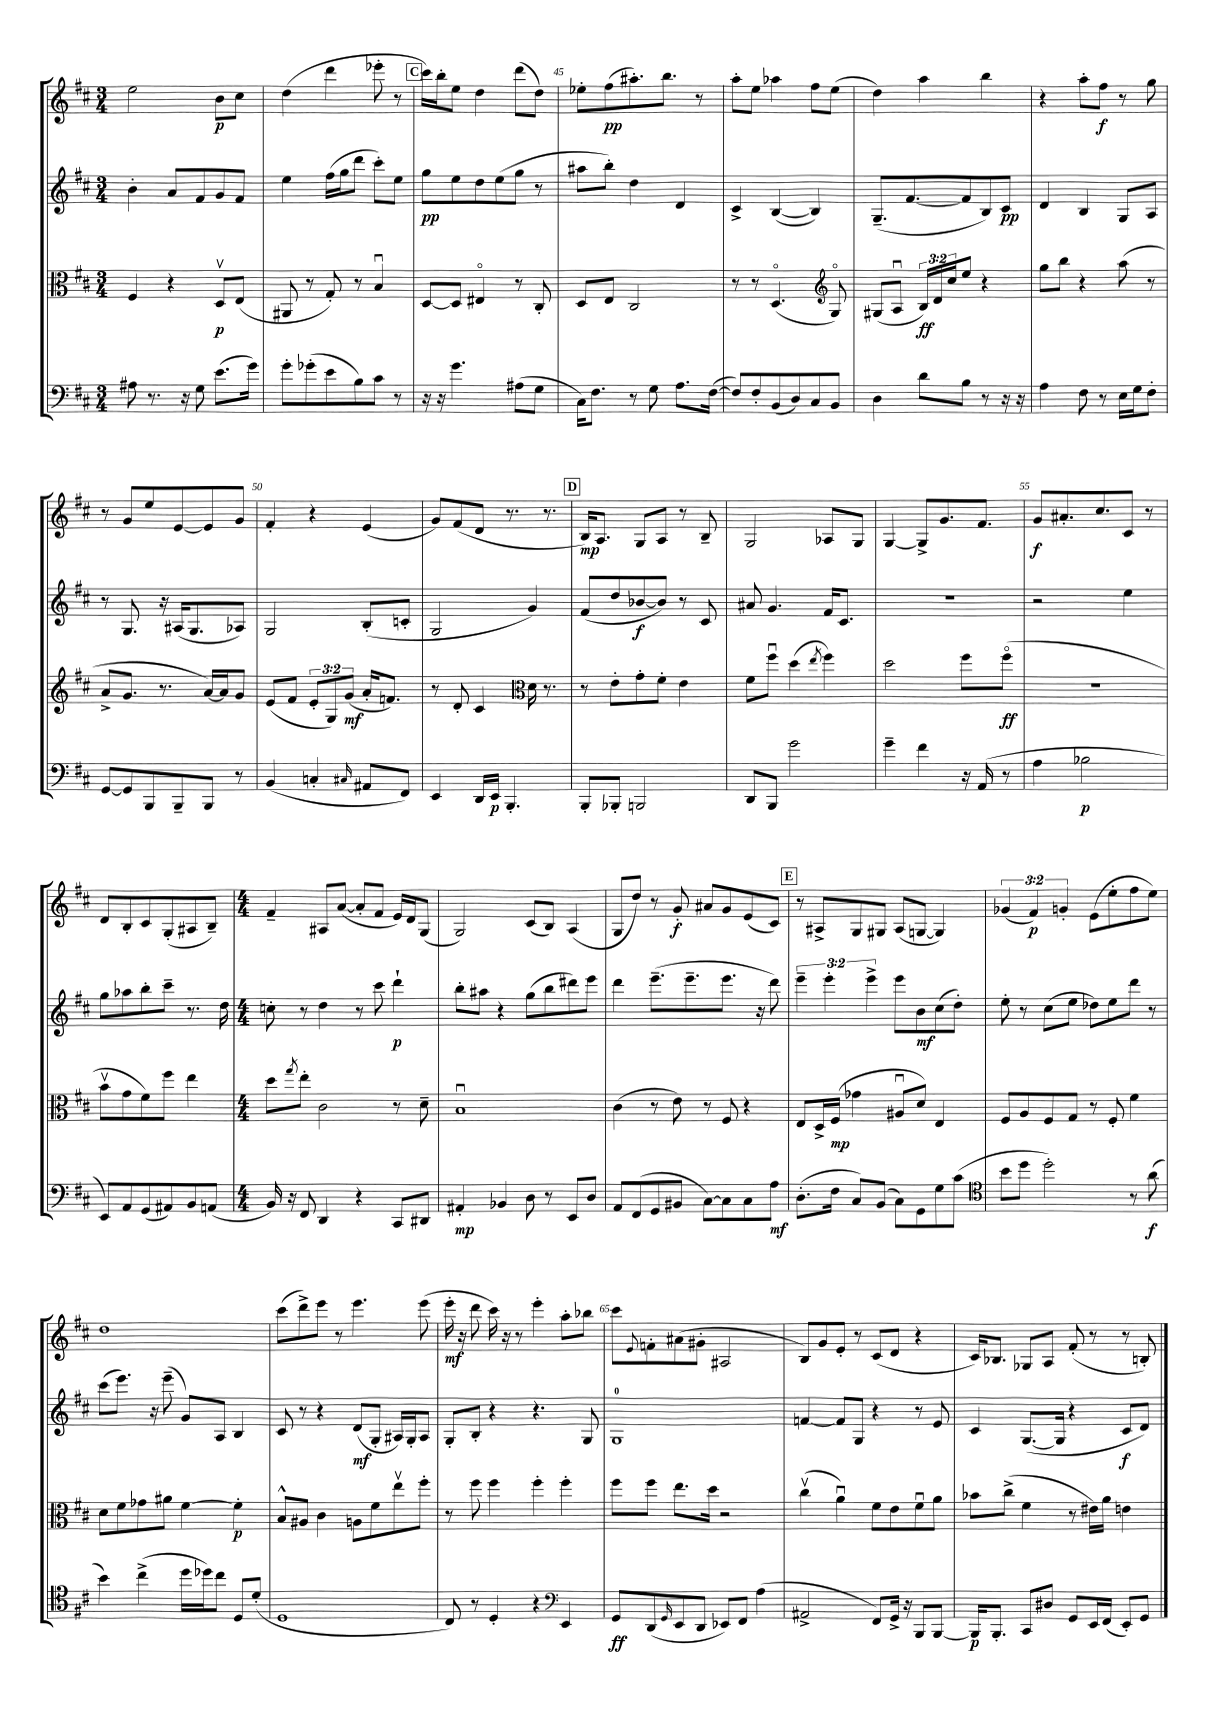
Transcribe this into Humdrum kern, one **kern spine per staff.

**kern	**kern	**kern	**kern
*staff4	*staff3	*staff2	*staff1
*clefF4	*clefC3	*clefG2	*clefG2
*k[f#c#]	*k[f#c#]	*k[f#c#]	*k[f#c#]
*M3/4	*M3/4	*M3/4	*M3/4
8A#\	4F#/	4b'\	2ee\
8.r	.	.	.
.	4r	8a/L	.
16r	.	.	.
8G\	.	8f#/	.
(8.e\L	8Dv/L	8g/	8b\L
.	(8E/J	8f#/J	8cc#\J
16g\Jk)	.	.	.
=	=	=	=
8g'\L	8AA#/	4ee\	(4dd\
(8g-'\	8r	.	.
8e\	8G'/)	(16ff#\LL	4ddd\
.	.	16gg\J	.
8B\)	8r	8ddd\J	.
8c#\J	4Bu/	8ccc#'\L)	8eee-'\
8r	.	8ee\J	8r
=	=	=	=
16r	[8D/L	8gg\L	16ccc#\LL)
16r	.	.	16bb'\J
4.g\	8D/]J	8ee\	8ee\J
.	4E#o/	8dd\	4dd\
.	.	(8ee\	.
(8A#\L	8r	8gg\J	(8ddd\L
8G\J	8C#'/	8r	8dd\J)
=	=	=	=
16C#\LK)	8D/L	8aa#\L	8ee-'\L
8.F#\J	.	.	.
.	8E/J	8bb'\J)	(8ff#\
8r	2C#/	4dd\	8.aa#'\)
8G\	.	.	.
.	.	.	8.bb\J
8.A\L	.	4d/	.
.	.	.	8r
([16F#\Jk	.	.	.
=	=	=	=
8F#/]L)	8r	4c#^/	8aa'\L
8F#'/	8r	.	8ee\J
(8BB/	(4.Do/	([4B/	4aa-\
8D/)	.	.	.
8C#/	.	4B/])	8ff#\L
*	*clefG2	*	*
8BB/J	8Go/)	.	(8ee\J
=	=	=	=
4D\	(8G#/L	(8.G~/L	4dd\)
.	8Au/J	.	.
.	.	[8.f#/	.
8d\L	24B/LL)	.	4aa\
.	24d/	.	.
.	24cc#/J	.	.
8B\J	8ee/J	8f#/]	.
8r	4r	8B/)	4bb\
16r	.	8c#/J	.
16r	.	.	.
=	=	=	=
4A\	8gg\L	4d/	4r
.	8bb\J	.	.
8F#\	4r	4B/	8aa'\L
8r	.	.	8ff#\J
16E\LL	(8aa\	8G/L	8r
16G\J	.	.	.
8F#'\J	8r	8A/J	8gg\
=	=	=	=
[8GG/L	8a^/L	8r	8r
8GG/]	8.g/J	8.G/	8g/L
8BBB/	.	.	8ee/
.	8.r	16r	.
8BBB~/	.	(16A#/LK	[8e/
.	.	8.G/	.
8BBB/J	[16a/LL)	.	8e/]
.	16a/]J	.	.
8r	8g/J	8A-/J)	8g/J
=	=	=	=
(4BB/	(8e/L	2G/	4f#'/
.	8f#/J	.	.
4C'/	12e'/L	.	4r
.	12G/)	.	.
.	(12g/J	.	.
16qqC#/	.	.	.
8AA#/L	16a'/LK	(8B'/L	(4e/
.	8.f/J)	.	.
8FF#/J)	.	8c'/J	.
=	=	=	=
4EE/	8r	2G/	8g/L)
.	8d'/	.	(8f#/
16DD/LL	4c#/	.	8d/J
16EE/JJ	.	.	.
4.BBB'/	.	.	8.r
*	*clefC3	*	*
.	16d\	4g/)	.
.	8.r	.	8.r
=	=	=	=
8BBB'/L	8r	(8f#/L	16B/LK)
.	.	.	8.A/J
8BBB-'/J	8e'\L	8dd/	.
2BBB/	8g'\	[8b-/	8G/L
.	8f#'\J	8b-/]J)	8A/J
.	4e\	8r	8r
.	.	8c#/	8B~/
=	=	=	=
8DD/L	8f#\L	8a#/	2G/
8BBB/J	8ff#u\J	4.g/	.
2g\	(4dd\	.	.
.	8qee/	.	.
.	4ff#\)	16f#/LK	8A-/L
.	.	8.c#/J	.
.	.	.	8G/J
=	=	=	=
4g~\	2dd\	2.r	[4G/
4f#\	.	.	8G^/]L
.	.	.	8.g/
16r	8ff#\L	.	.
(16AA/	.	.	8.f#/J
8r	(8ff#o\J	.	.
=	=	=	=
4A\	2.r	2r	8g/L
.	.	.	8.a#'/
2B-\	.	.	.
.	.	.	8.cc#/
.	.	4ee\	8c#/J
.	.	.	8r
=	=	=	=
8EE/L)	8bv\L	8gg\L	8d/L
8AA/	8g\	8aa-\	8B'/
(8GG/	8f#\)	8bb'\	8c#/
8AA#/)	8ff#\J	8ccc#~\J	(8G'/
8BB/	4ee\	8.r	8A#/
(8AA/J	.	.	8B~/J)
.	.	16dd\	.
=	=	=	=
*M4/4	*M4/4	*M4/4	*M4/4
16BB/)	8dd\L	8cc'\	4f#~/
16r	.	.	.
.	8qgg/	.	.
8FF#/	8ee'\J	8r	.
4DD/	2c#\	4dd\	8A#/L
.	.	.	([8a/J
4r	.	8r	8a'/]L
.	.	8ccc#\	8f#/J
8CC#/L	8r	4ddd`\	16e/LL)
.	.	.	16d/J
8DD#/J	8d~\	.	(8G/J
=	=	=	=
4AA#'/	1Bu	8bb'\L	2G/)
.	.	8aa#\J	.
4BB-/	.	4r	.
8D\	.	(8gg\L	(8c#/L
8r	.	8bb\	8B/J)
8EE/L	.	8ddd#\)	(4A/
8D/J	.	8eee\J	.
=	=	=	=
8AA/L	(4c#\	4ddd\	8G/L
(8FF#/	.	.	8dd/J)
8GG/	8r	(8.eee~\L	8r
8BB#/J	8e\)	.	8g'/
.	.	8.eee~\	.
[8C#\L)	8r	.	8a#/L
8C#\]	8F#/	8.eee\J	8g/
8C#\	4r	.	(8e/
.	.	16r	.
8A\J	.	8ddd\)	8c#/J)
=	=	=	=
(8.D'\L	8E/L	6eee~\	8r
.	16D^/L	.	8A#^/L
.	.	6eee'\	.
16F#\Jk	(16F#/JJ	.	.
8C#/L)	4g-\	.	8G/
.	.	6eee^\	.
(8BB/J	.	.	8G#/J
8C#\L)	8A#u/L	8eee\L	(8A#/L
8GG\	8d/J)	8b\	[8G/J
8G\	4E/	(8cc#\	4G/])
(8c#\J	.	8dd'\J)	.
=	=	=	=
*clefC4	*	*	*
8b\L	8F#/L	8ee'\	(6g-/
8dd\J	8A/	8r	.
.	.	.	6f#/)
2dd'\)	8F#/	(8cc#\L	.
.	.	.	6g'/
.	8G/J	8ee\J	.
.	8r	8dd-\L)	(8e\L
.	8F#'/	8ee\	8ee'\
8r	4f#\	8ddd\J	8ff#\
(8a\	.	8r	8ee\J)
=	=	=	=
4b\)	8d\L	(8ccc#\L	1dd
.	8f#\	8.eee\J)	.
(4cc#^\	8g-\	.	.
.	.	16r	.
.	8a#\J	(8eee~\	.
16dd\LL	[4f#\	8g/L)	.
16dd-\J)	.	.	.
8cc#\J	.	8A/J	.
8D/L	4f#'\]	4B/	.
(8d'/J	.	.	.
=	=	=	=
1D	8B^^/L	8c#/	(8ccc#\L
.	8A#/J	8r	8ddd^\)
.	4c#\	4r	8eee\J
.	.	.	8r
.	8A\L	(8d/L	4.eee\
.	8f#\	8G'/J	.
.	8eev\	16A#/LL)	.
.	.	16G'/J	.
.	8ff#'\J	8A#/J	(8eee\
=	=	=	=
8C#/)	8r	8G'/L	16eee'\
.	.	.	16r
8r	8ff#\	8B'/J	8ddd\
4D'/	4ff#\	4r	16ccc#\)
.	.	.	16r
.	.	.	8r
4r	4ff#'\	4.r	4eee'\
*clefF4	*	*	*
4EE/	4ff#'\	.	8aa'\L
.	.	8G/	8bb-\J
=	=	=	=
8GG/L	8ff#\L	1G	8ccc#\L
.	.	.	8qqe/
(8DD/	8ff#\J	.	8f'\
16qqGG/	.	.	.
8EE/	8.ee\L	.	(8a#\
8DD/J	.	.	8g#'\J
.	16dd\Jk	.	.
8EE-/L)	2r	.	2A#/
8FF#/J	.	.	.
(4A\	.	.	.
=	=	=	=
2AA#^/	(4cc#v\	[4f/	8B/L)
.	.	.	8g/
.	4au\)	8f/]L	8e'/J
.	.	8G/J	8r
8FF#/L)	8f#\L	4r	(8c#/L
16GG^/Jk	8e\	.	8d/J
16r	.	.	.
8BBB/L	8f#u\	8r	4r
[8BBB/J	8a\J	8e/	.
=	=	=	=
16BBB/]LK	8b-\L	4c#/	16c#/LK)
8.BBB'/J	.	.	8.B-/J
.	(8cc#^\J	.	.
8CC#/L	4f#\	([8.G/L	8G-/L
8D#/J	.	.	8A/J
.	.	16G/]Jk	.
8GG/L	8r	4r	(8f#'/
16EE/L	16e#\LL)	.	8r
(16FF#/JJ	16a\JJ	.	.
8EE'/L)	4e\	8c#/L	8r
8GG/J	.	8d/J)	8B'/)
==	==	==	==
*-	*-	*-	*-
